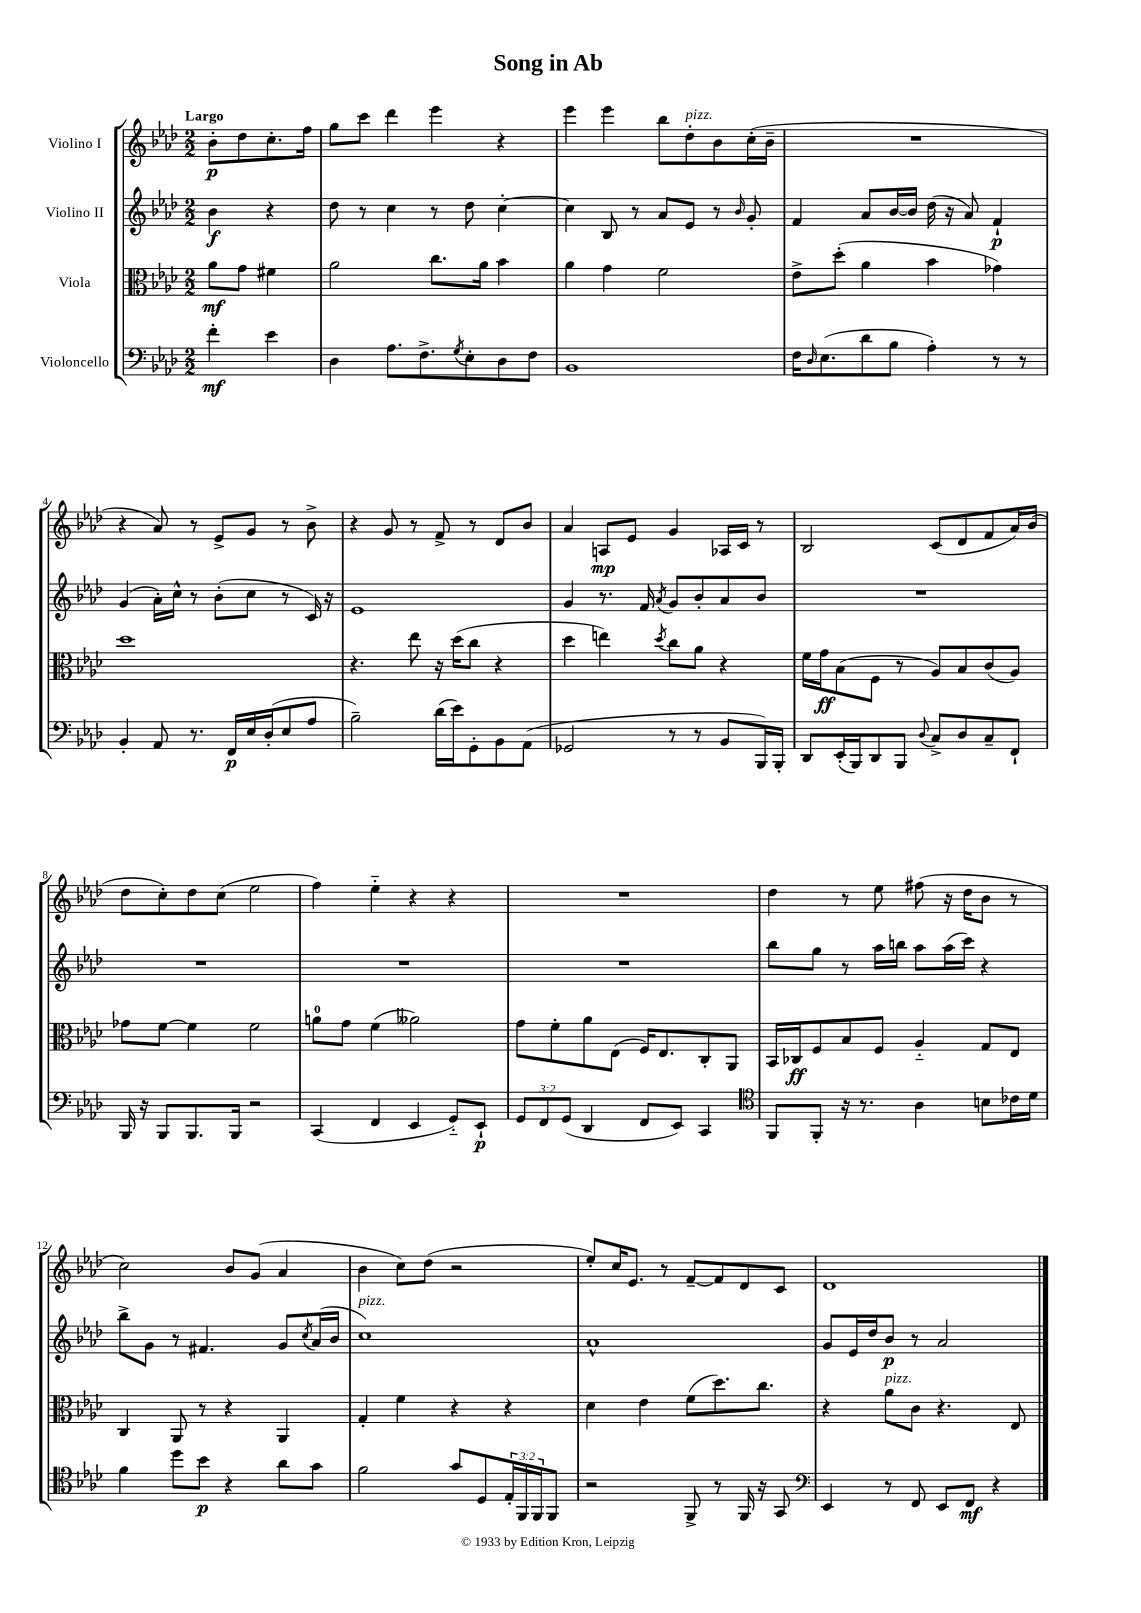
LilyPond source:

\header { title = "Song in Ab" }
<<
\new StaffGroup <<
\new Staff = "s0" \with { instrumentName = "Violino I" } {
    \clef treble \key aes \major \numericTimeSignature \time 2/2 \partial 2 \tempo "Largo"
    bes'8-.\p des''8 c''8.-. f''16 |
    g''8 c'''8 des'''4 ees'''4 r4 |
    ees'''4 ees'''4 bes''8 des''8-.^\markup { \italic "pizz." } bes'8 c''16-.( bes'16-- |
    R1 |
    r4 aes'8) r8 ees'8-> g'8 r8 bes'8-> |
    r4 g'8 r8 f'8-> r8 des'8 bes'8 |
    aes'4 a8\mp ees'8 g'4 aes16 c'16 r8 |
    bes2 c'8( des'8 f'8 aes'16) bes'16( |
    des''8 c''8-.) des''8 c''8( ees''2 |
    f''4) ees''4-_ r4 r4 |
    R1 |
    des''4 r8 ees''8 fis''8( r16 des''16 bes'8 r8 |
    c''2) bes'8 g'8( aes'4 |
    bes'4 c''8) des''8( r2 |
    ees''8-.) c''16 ees'8. r8 f'8~-- f'8 des'8 c'8 |
    des'1 \bar "|." |
}
\new Staff = "s1" \with { instrumentName = "Violino II" } {
    \clef treble \key aes \major \numericTimeSignature \time 2/2 \partial 2
    bes'4\f r4 |
    des''8 r8 c''4 r8 des''8 c''4~-. |
    c''4 bes8 r8 aes'8 ees'8 r8 \grace { bes'16 } g'8-. |
    f'4 aes'8 bes'16~ bes'16 des''16( r16 aes'8) f'4-!\p |
    g'4( aes'16-.) c''16-^ r8 bes'8-.( c''8 r8 c'16) r16 |
    ees'1 |
    g'4 r8. f'16 \acciaccatura { aes'8 } g'8 bes'8-. aes'8 bes'8 |
    R1 |
    R1 |
    R1 |
    R1 |
    bes''8 g''8 r8 aes''16 b''16 aes''8 aes''16( c'''16) r4 |
    bes''8-> g'8 r8 fis'4. g'8 \acciaccatura { c''8 } aes'16( bes'16 |
    c''1^\markup { \italic "pizz." }) |
    aes'1-^ |
    g'8 ees'16 des''16 bes'8\p r8 aes'2 \bar "|." |
}
\new Staff = "s2" \with { instrumentName = "Viola" } {
    \clef alto \key aes \major \numericTimeSignature \time 2/2 \partial 2
    aes'8\mf g'8 fis'4 |
    aes'2 c''8. aes'16 bes'4 |
    aes'4 g'4 f'2 |
    ees'8-> des''8-.( aes'4 bes'4 ges'4) |
    des''1 |
    r4. ees''8 r16 des''16( c''8 r4 |
    des''4 e''4) \acciaccatura { des''8 } c''8 aes'8 r4 |
    f'16 g'16\ff bes8( f8 r8 aes8) bes8 c'8( aes8) |
    ges'8 f'8~ f'4 f'2 |
    a'8-0 g'8 f'4( aeses'2) |
    g'8 f'8-. aes'8 ees8( f16) ees8. c8-. aes,8 |
    bes,16 ces16\ff f8 bes8 f8 aes4-_ g8 ees8 |
    c4 aes,8 r8 r4 aes,4 |
    g4-. f'4 r4 r4 |
    des'4 ees'4 f'8( des''8.) c''8. |
    r4 aes'8^\markup { \italic "pizz." } c'8 r4. ees8 \bar "|." |
}
\new Staff = "s3" \with { instrumentName = "Violoncello" } {
    \clef bass \key aes \major \numericTimeSignature \time 2/2 \override Staff.TupletNumber.text = #tuplet-number::calc-fraction-text \partial 2
    f'4-.\mf ees'4 |
    des4 aes8. f8.-> \acciaccatura { g8 } ees8-. des8 f8 |
    bes,1 |
    f16 \grace { des16 } ees8.( des'8 bes8 aes4-.) r8 r8 |
    bes,4-. aes,8 r8. f,16\p ees16 des16-.( ees8 aes8 |
    bes2--) des'16( ees'16) g,8-. bes,8 aes,8( |
    ges,2 r8 r8 bes,8 bes,,16) bes,,16-. |
    des,8 ees,16-.( bes,,16) des,8 bes,,8 \appoggiatura { des8 } c8-> des8 c8-- f,8-! |
    bes,,16 r16 bes,,8 bes,,8. bes,,16 r2 |
    c,4( f,4 ees,4 g,8-_) ees,8-!\p |
    \tuplet 3/2 { g,8 f,8 g,8( } des,4 f,8 ees,8) c,4 |
    \clef tenor f,8 f,8-. r16 r8. aes4 b8 ces'16 des'16 |
    f'4 des''8 bes'8\p r4 aes'8 g'8 |
    f'2 g'8 des8 \tuplet 3/2 { ees16-. f,16 f,16 } f,8 |
    r2 f,8-> r8 f,16 r16 g,8 |
    \clef bass ees,4 r8 f,8 ees,8 f,8\mf r4 \bar "|." |
}
>>
>>
